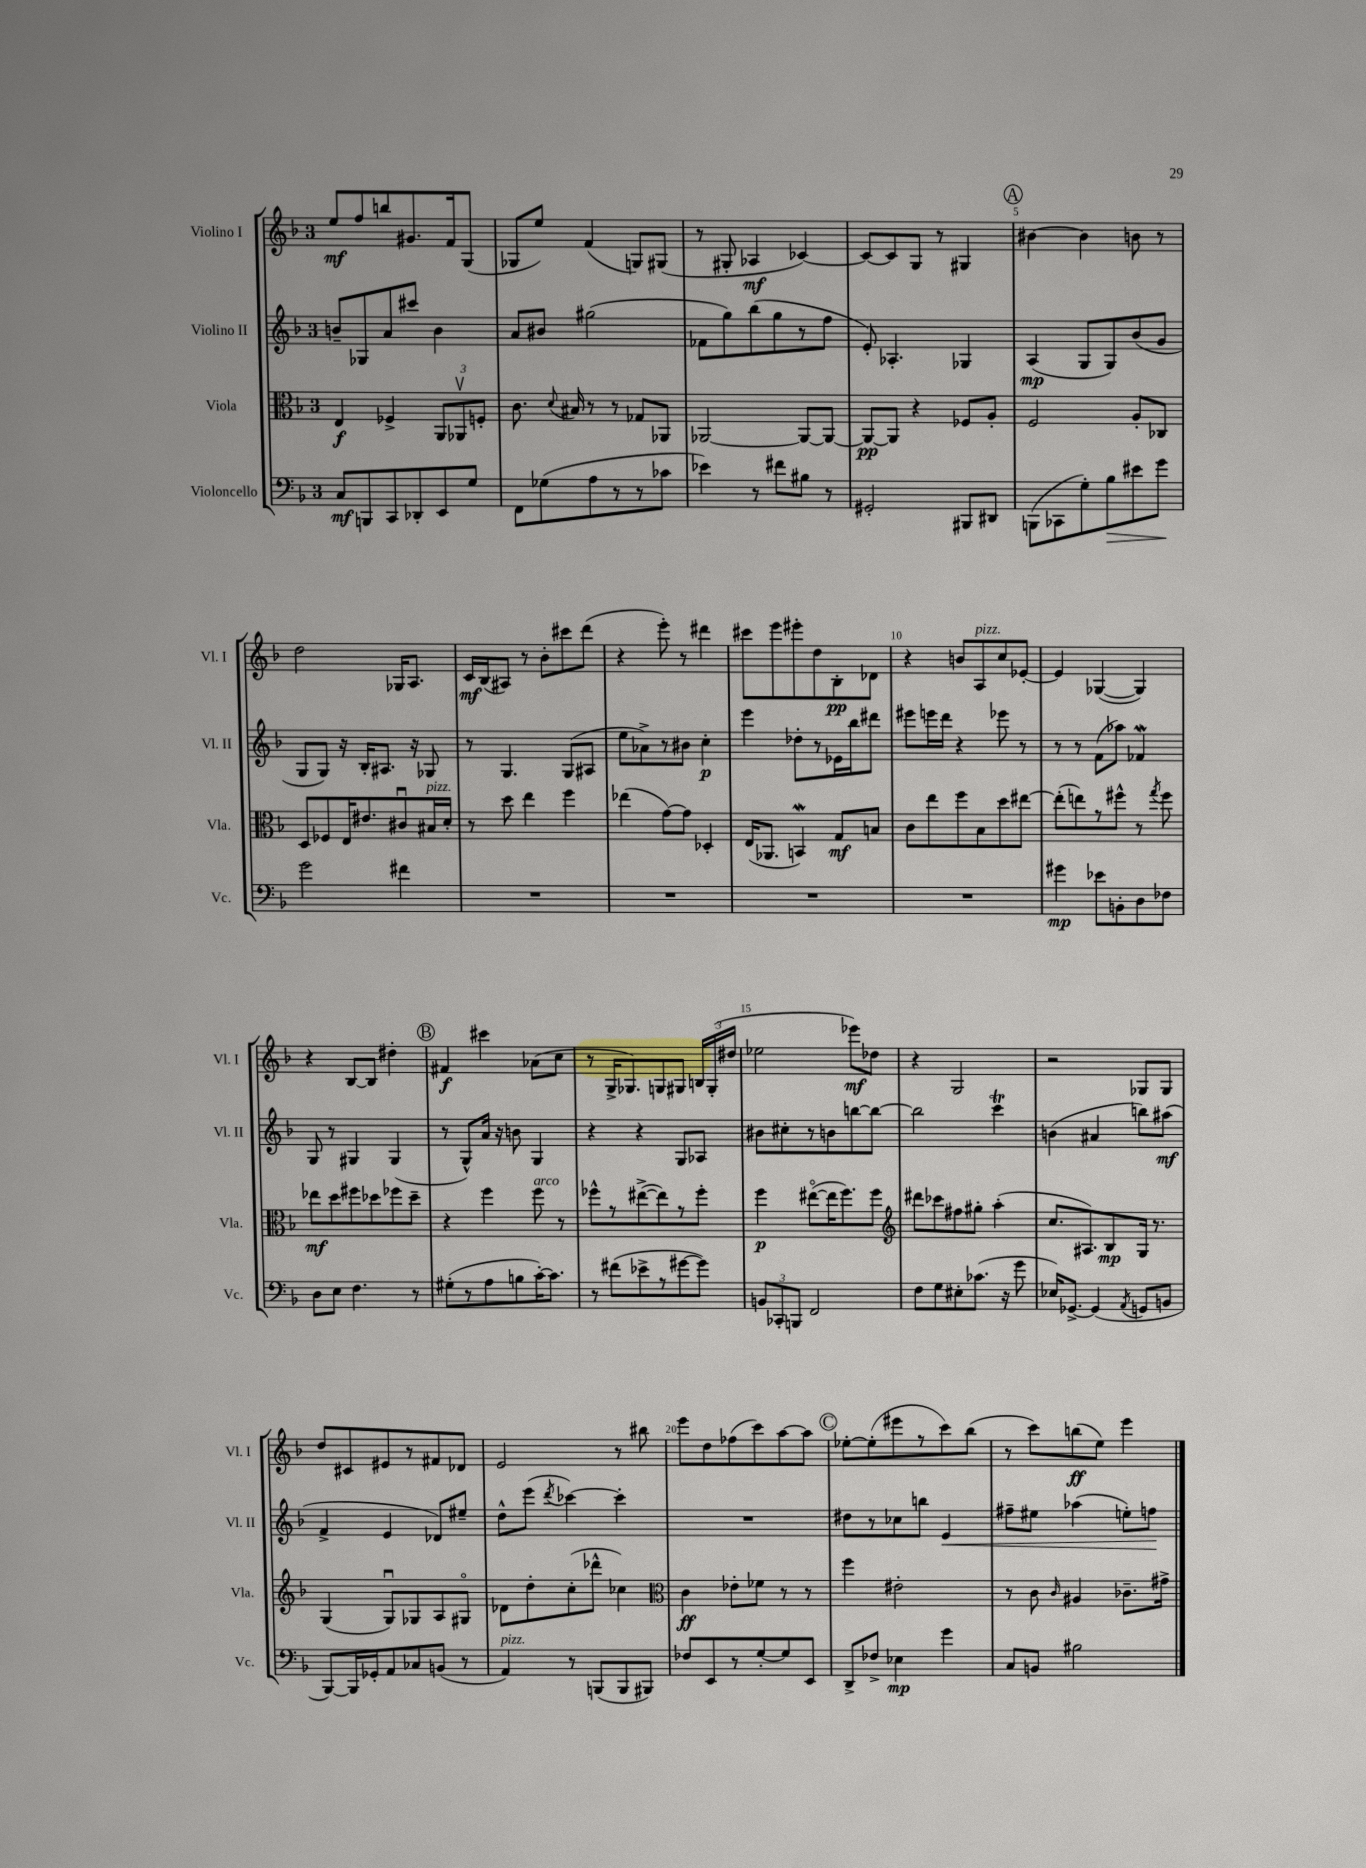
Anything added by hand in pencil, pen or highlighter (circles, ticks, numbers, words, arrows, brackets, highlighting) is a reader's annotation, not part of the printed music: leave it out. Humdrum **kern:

**kern	**kern	**kern	**kern
*staff4	*staff3	*staff2	*staff1
*clefF4	*clefC3	*clefG2	*clefG2
*k[b-]	*k[b-]	*k[b-]	*k[b-]
*M3/4	*M3/4	*M3/4	*M3/4
8C	4E	8b~	8ee
8BBB	.	8G-	8ff
8CC	4F-^	8a	8bb
8DD-'	.	8ccc#	8.g#
8EE	12AA	4b	.
.	.	.	16f
.	12AA-v	.	.
8G	.	.	(8G
.	12F'	.	.
=	=	=	=
8FF	8.c	8a	8G-
(8G-	.	8b#	8ee)
.	8qqd	.	.
.	16B#	.	.
8A	8r	(2gg#	(4f
8r	8r	.	.
8r	8G-	.	8G)
8c-	8AA-	.	(8G#
=	=	=	=
4e-)	[2AA-	8f-	8r
.	.	8gg)	8G#'
8r	.	(8bb-	4A-
8f#	.	8gg	.
8B#	8AA-_	8r	[4c-)
8r	8AA-_	8ff	.
=	=	=	=
2GG#'	8AA-_	8e')	8c-_
.	8AA-]	4.A-'	8c-]
.	4r	.	8G
.	.	.	8r
8BBB#	8F-	4G-	4G#
8DD#	8A'	.	.
=	=	=	=
(8BBB	2F	(4A	[4b#
8CC-	.	.	.
8G')	.	8G	4b#]
8B-	.	8G)	.
8e#	8A'	(8b-	8b
8g	8C-	8g	8r
=	=	=	=
2g	8D	8G	2dd
.	8F-	8G)	.
.	16E	16r	.
.	8.e#	16B-'	.
.	.	8.A#	.
4f#	8c#u	.	16G-
.	.	16r	8.A
.	16B#	8G-	.
.	16d'	.	.
=	=	=	=
2.r	8r	8r	16c
.	.	.	(16B-
.	8dd	4.G	8A#)
.	4ee	.	8r
.	.	.	8b-'
.	4ff	(8G	8ccc#
.	.	8A#	(8ddd
=	=	=	=
2.r	(4ee-	8ee	4r
.	.	8a-^)	.
.	[8g)	8r	8eee')
.	8g]	8b#	8r
.	4D-'	4cc'	4ddd#
=	=	=	=
2.r	(16E	4eee	8ccc#
.	8.AA-	.	.
.	.	.	8eee
.	4BB)	8dd-'	8eee#'
.	.	8r	8dd
.	8G	16e-	8B-'
.	.	16bb-	.
.	8B	8ddd#	8d-
=	=	=	=
2.r	8c	8eee#	4r
.	8ee	16eee	.
.	.	16ddd	.
.	8ff	4r	8b
.	8B-	.	8A
.	8dd	8eee-	8cc
.	[8ee#	8r	[8e-'
=	=	=	=
4g#	(8ee#']	8r	4e-]
.	8ee)	8r	.
8e-	8r	(8f	([4G-
8BB'	8ff#^^	8aa-)	.
8D	8r	4f-	4G-])
.	8qgg	.	.
8F-	8ff#	.	.
=	=	=	=
8D	8ee-	8G	4r
8E	8dd	8r	.
4.F	8ff#	4G#	[8B-
.	8dd-	.	8B-]
.	8ff-	(4G#	4dd#'
8r	8dd-~	.	.
=	=	=	=
(8G#'	4r	8r	4f#
8r	.	8G^^)	.
8A	4ff	16a	4ccc#
.	.	16r	.
8B	.	8b	.
[16c')	8ff	4G	(8a-
8.c]	.	.	.
.	8r	.	8cc
=	=	=	=
8r	8ff-^^	4r	8r
(8f#	8r	.	16G^
.	.	.	8.G-)
8e-^	([8ee#^	4r	.
8r	8ee#])	.	8G
[8g#	8r	8G	8G#
8g#])	8ff-'	8A-	24B
.	.	.	(24G#'
.	.	.	24dd#
=	=	=	=
12BB	4ff	8b#	2ee-
12CC-'	.	.	.
.	.	8cc#'	.
12BBB	.	.	.
2FF	([8ee#o	8r	.
.	16ee#]	8b	.
.	8.ff)	.	.
.	.	[8bb	8eee-)
.	8ff	8bb_	8dd-
=	=	=	=
*	*clefG2	*	*
8F	8ddd#	2bb]	4r
8G	8ccc-	.	.
8E#'	8ff#	.	2G
(8.c-	8gg#'	.	.
.	(4aa'	4ccc	.
16r	.	.	.
8g	.	.	.
=	=	=	=
16E-)	8.cc	(4b	2r
[8.GG-^	.	.	.
.	8.A#)	.	.
(4GG-]	.	4a#	.
.	8B-	.	.
8qAA	.	.	.
8GG	16G	8bb)	8G-
.	8.r	.	.
8BB	.	(8aa#	8G-
=	=	=	=
[8BBB-)	(4G	4f^	8dd
16BBB-]	.	.	8c#
16GG-'	.	.	.
8AA	8Gu)	4e	8e#
8C-	8G-	.	8r
(8BB	8A	8d-)	8f#
8r	8G#o	8ee#~	8d-
=	=	=	=
4AA)	8d-	8dd^^	2e
.	8dd'	(8eee	.
.	.	8qddd	.
8r	(8cc'	[4ccc-)	.
(8BBB	8ddd-^^	.	.
8BBB	4cc-)	4ccc-']	8r
8BBB#)	.	.	8bb#
=	=	=	=
*	*clefC3	*	*
8F-	4c	2.r	8eee
8EE	.	.	8dd
8r	8e-'	.	(8ff-
[8G'	8f-	.	8ccc)
8G]	8r	.	[8aa
8EE	8r	.	8aa]
=	=	=	=
8DD^	4ff	8dd#	[8ee-'
8F-^	.	8r	(8ee-']
4E-	2e#'	8cc-	8eee#
.	.	8bb	8r
4g	.	4e	8ccc)
.	.	.	(8bb-
=	=	=	=
8C	8r	8ff#~	8r
8BB	8c	8ee#	8ccc)
.	16qqc	.	.
2B#	4A#	(4aa-	(8bb
.	.	.	8ee)
.	8.c-~	8ee')	4eee
.	.	8ff	.
.	16g#^	.	.
==	==	==	==
*-	*-	*-	*-
